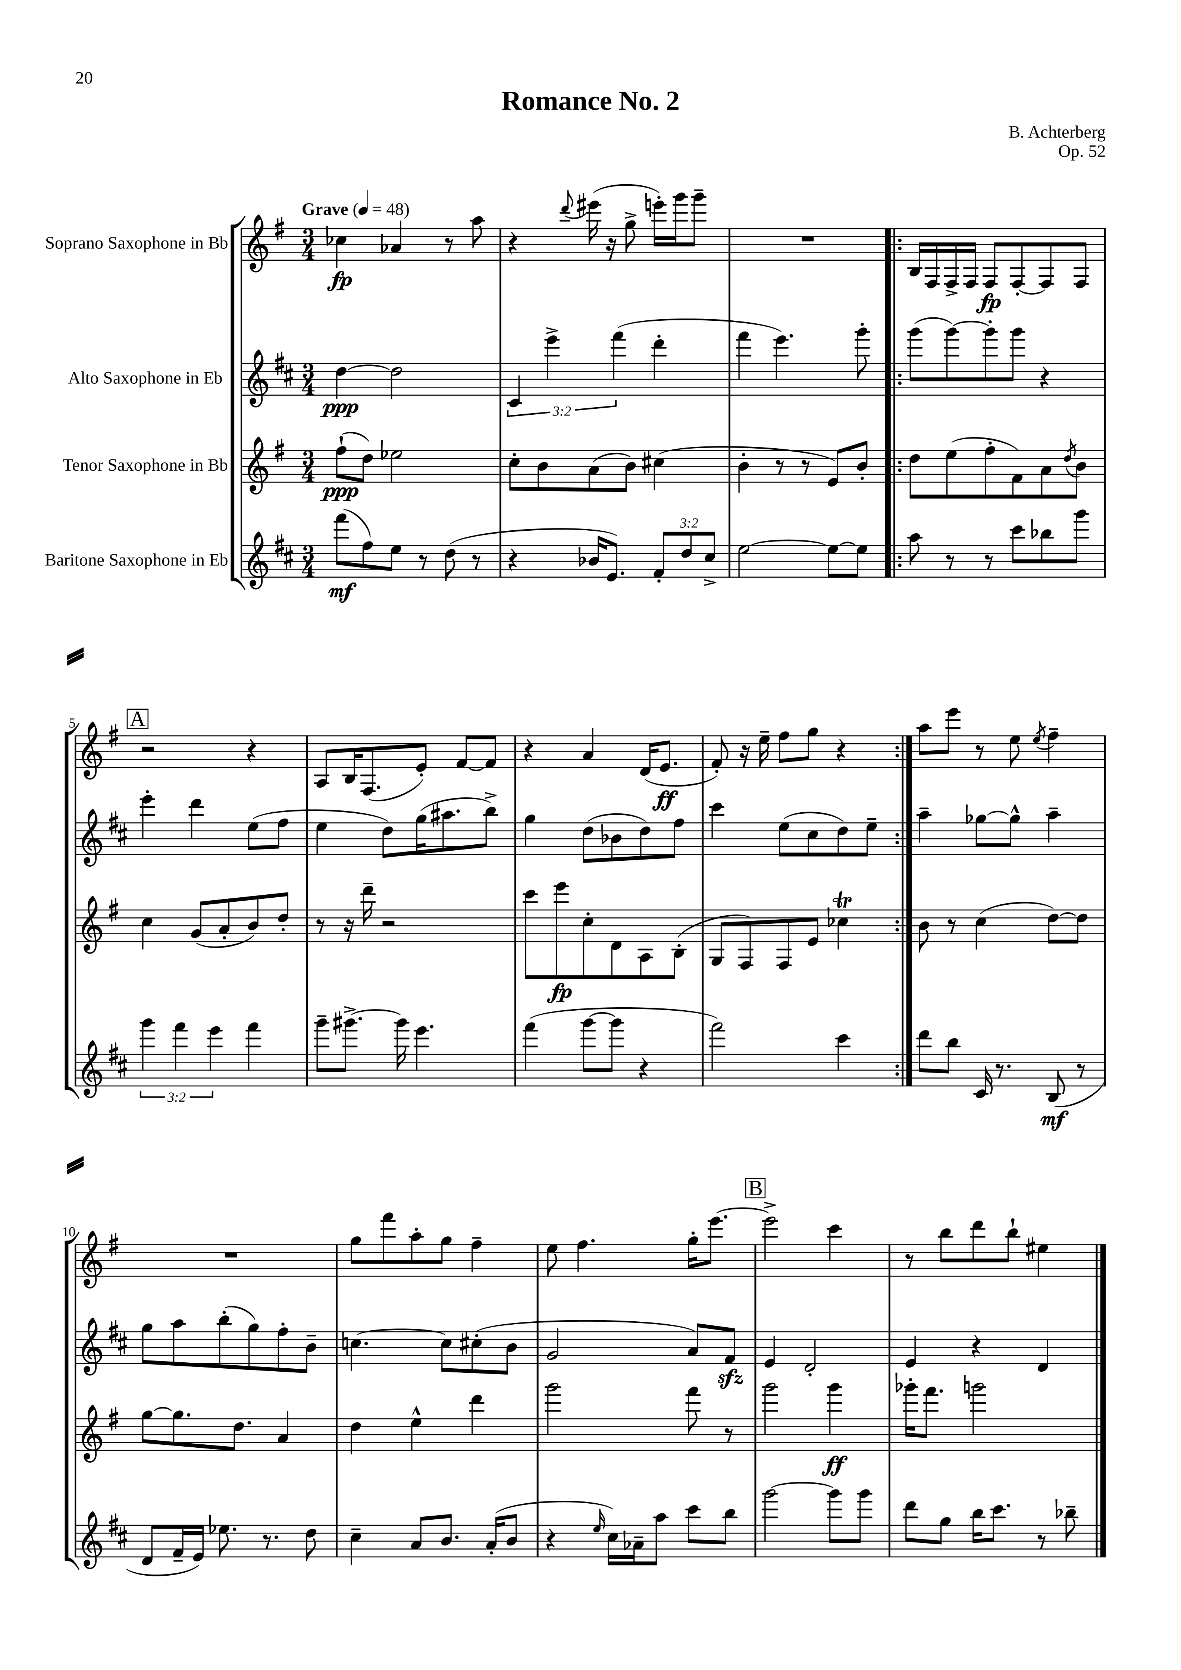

**kern	**kern	**kern	**kern
*staff4	*staff3	*staff2	*staff1
*clefG2	*clefG2	*clefG2	*clefG2
*k[f#c#]	*k[f#]	*k[f#c#]	*k[f#]
*M3/4	*M3/4	*M3/4	*M3/4
*MM48	*MM48	*MM48	*MM48
(8fff#	(8ff#`	[4dd	4cc-
8ff#)	8dd)	.	.
8ee	2ee-	2dd]	4a-
8r	.	.	.
(8dd	.	.	8r
8r	.	.	8aa
=	=	=	=
4r	8cc'	6c#	4r
.	8b	.	.
.	.	6eee^	.
.	.	.	8qqddd
16b-	(8a	.	(16eee#
8.e)	.	.	16r
.	.	(6fff#	.
.	8b)	.	8gg^
12f#'	(4cc#	4ddd'	16eee')
.	.	.	16ggg
12dd	.	.	.
.	.	.	8ggg~
12cc#^	.	.	.
=	=	=	=
[2ee	4b'	4fff#	2.r
.	8r	4.eee)	.
.	8r	.	.
8ee_	8e)	.	.
8ee]	8b'	8ggg'	.
=!|:	=!|:	=!|:	=!|:
8aa	8dd	(8ggg	16B
.	.	.	16F#
8r	(8ee	[8ggg)	16F#^
.	.	.	16F#
8r	8ff#'	8ggg']	8F#
8ccc#	8f#)	8ggg	[8F#'
8bb-	8a	4r	8F#]
.	8qdd	.	.
8ggg	8b	.	8F#
=	=	=	=
6ggg	4cc	4eee'	2r
6fff#	.	.	.
.	(8g	4ddd	.
6eee	.	.	.
.	8a'	.	.
4fff#	8b)	(8ee	4r
.	8dd'	8ff#	.
=	=	=	=
8ggg~	8r	4ee	8A
[8.ggg#^	16r	.	16B
.	16ddd~	.	(8.F#
.	2r	8dd)	.
16ggg#]	.	.	.
4.eee	.	(16gg	8e')
.	.	8.aa#	.
.	.	.	[8f#
.	.	8bb^)	8f#]
=	=	=	=
(4fff#	8ccc	4gg	4r
.	8eee	.	.
[8ggg	8cc'	(8dd	4a
8ggg]	8d	8b-	.
4r	8A	8dd)	(16d
.	.	.	8.e
.	(8B'	8ff#	.
=	=	=	=
2fff#)	8G	4ccc#	8f#')
.	8F#)	.	16r
.	.	.	16ee~
.	8F#	(8ee	8ff#
.	8e	8cc#	8gg
4ccc#	4cc-	8dd)	4r
.	.	8ee~	.
=:|!	=:|!	=:|!	=:|!
8ddd	8b	4aa~	8aa
8bb	8r	.	8eee
16c#	(4cc	[8gg-	8r
8.r	.	.	.
.	.	8gg-^^]	8ee
.	.	.	8qee
(8B	[8dd)	4aa~	4ff#~
8r	8dd]	.	.
=	=	=	=
8d	[8gg	8gg	2.r
16f#~	8.gg]	8aa	.
16e)	.	.	.
8.ee-	.	(8bb'	.
.	8.dd	.	.
.	.	8gg)	.
8.r	.	.	.
.	4a	8ff#'	.
8dd	.	8b~	.
=	=	=	=
4cc#~	4dd	[4.cc	8gg
.	.	.	8fff#
8a	4ee^^	.	8aa'
8.b	.	8cc]	8gg
.	4ddd	(8cc#'	4ff#~
(16a'	.	.	.
8b	.	8b	.
=	=	=	=
4r	2ggg	2g	8ee
.	.	.	4.ff#
16qqee	.	.	.
16cc#)	.	.	.
16a-~	.	.	.
8aa	.	.	.
8ccc#	8fff#	8a)	16gg'
.	.	.	[8.eee
8bb	8r	8f#	.
=	=	=	=
[2ggg	2ggg	4e	2eee^]
.	.	2d'	.
8ggg]	4ggg	.	4ccc
8ggg	.	.	.
=	=	=	=
8ddd	16ggg-'	4e	8r
.	8.fff#	.	.
8gg	.	.	8bb
16bb	2ggg	4r	8ddd
8.ccc#	.	.	.
.	.	.	8bb`
8r	.	4d	4ee#
8bb-~	.	.	.
==	==	==	==
*-	*-	*-	*-
